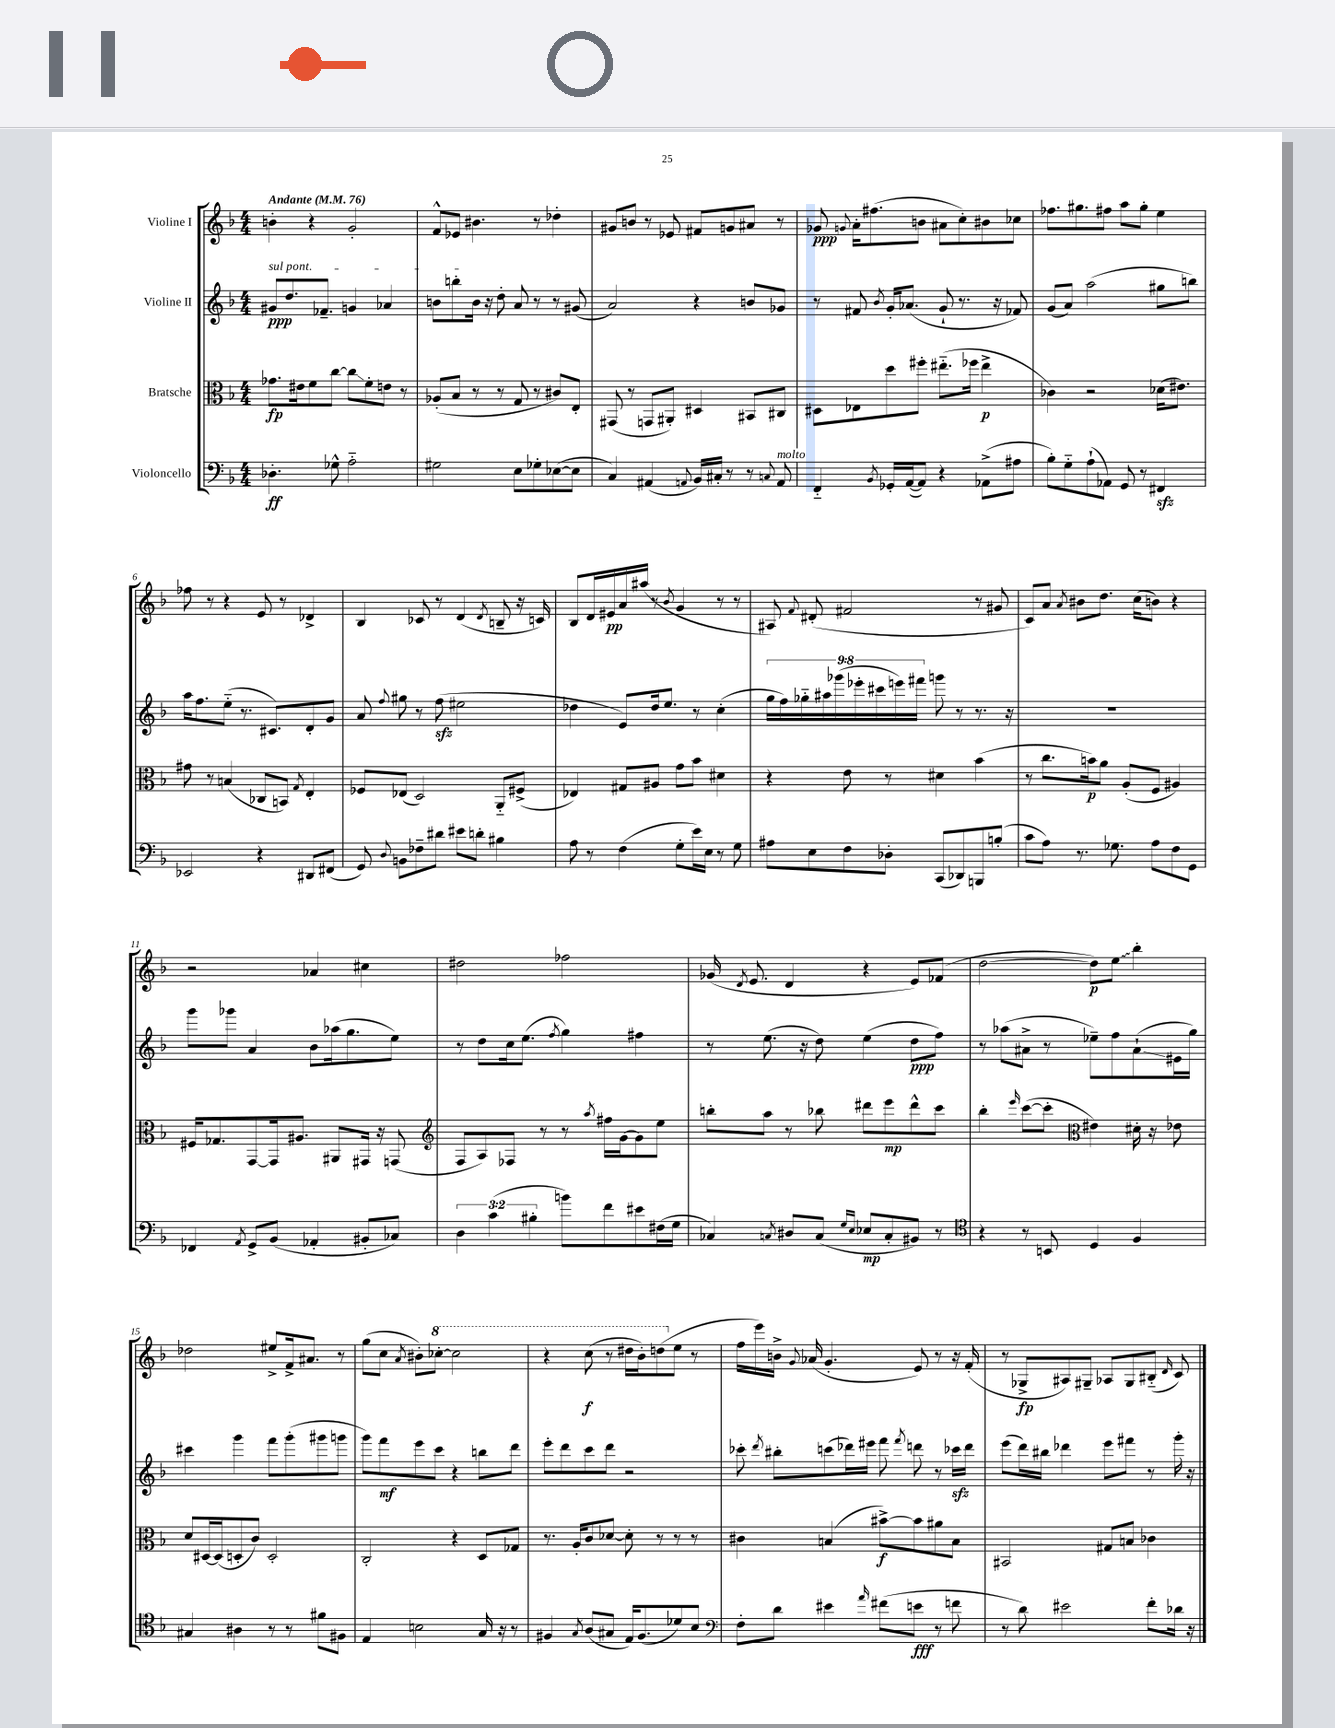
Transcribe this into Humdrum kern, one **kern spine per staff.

**kern	**kern	**kern	**kern
*staff4	*staff3	*staff2	*staff1
*clefF4	*clefC3	*clefG2	*clefG2
*k[b-]	*k[b-]	*k[b-]	*k[b-]
*M4/4	*M4/4	*M4/4	*M4/4
*MM76	*MM76	*MM76	*MM76
4.D-'	8.g-	8g#	4b'
.	.	8.dd	.
.	16e#	.	.
.	8f	.	4r
.	.	8.f-~	.
8G-^^	[8cc	.	.
2A'~	8cc]	4g	2g'
.	8f'	.	.
.	8e	4a-	.
.	8r	.	.
=	=	=	=
2G#	(8A-'	8b	8f^^
.	8B-	8bb'	8e-
.	8r	16b	4.b#
.	.	16r	.
.	8r	8dd'	.
8E	8G	8a	.
8G-'	8r	8r	8r
([8E-	8c#)	8r	4dd-'
8E-]	8E'	(8g#	.
=	=	=	=
4C)	(8GG#	2a)	8g#
.	8r	.	8b
(4AA#	8GG	.	8r
.	8AA#')	.	8e-
8qqAA	.	.	.
16BB-)	4D#	4r	8f#
16C#'	.	.	.
8r	.	.	8g
8r	8BB#	8b	8a#
8qqC	.	.	.
8AA	8C#	8g-	8r
=	=	=	=
4FF'~	8D#	8r	8g-
.	.	.	8qqg
.	8E-	8f#	16a'
.	.	.	(8.ff#
8qBB-	.	8qb-	.
16GG-'	8dd	16g'	.
([16AA	.	(8.a-	.
8AA])	8ff#'	.	8b
4r	(8.ee#'~	8g`	8a#
.	.	8.r	8cc')
.	16ff-	.	.
(8AA-^	4ee#^	.	8b#
.	.	16r	.
8A#	.	8f-)	8cc-
=	=	=	=
8B-')	4c-)	(8g	8.ff-
8G'~	.	8a)	.
.	.	.	8.gg#
(8A`	2r	(2aa	.
8AA-)	.	.	8ff#
8GG	.	.	8aa
8r	.	.	8gg#'
4FF#	(16d-	8gg#	4ee
.	8.e#)	.	.
.	.	8bb)	.
=	=	=	=
2EE-	8g#	16aa	8ff-
.	.	8.ff	.
.	8r	.	8r
.	(4B	(8ee'~	4r
.	.	8.r	.
4r	8C-	.	8e
.	.	8.c#)	.
.	8BB)	.	8r
.	8qG	.	.
8DD#	4E'	8d'	4d-^
(8FF#	.	8g	.
=	=	=	=
8GG)	8F-	8a	4B-
8qqD	.	8qqff	.
8BB	(8E-	8gg#	.
8F-~	2D)	8r	8c-
8d#	.	(8ff	8r
8e#	.	2ee#	(4d
8d'	.	.	.
.	.	.	8qd
4B#	8AA'~	.	8B~
.	(8F#^	.	16r
.	.	.	16c)
=	=	=	=
8A	4E-)	4dd-	8B-
8r	.	.	16d
.	.	.	16e#
(4F	8G#	8e)	16a
.	.	.	(16aa#
.	8A#	16dd-	8r
.	.	8.ee	.
.	.	.	8qb-
8G'	8g	.	4g
16e)	8b-	8r	.
16E	.	.	.
8r	4d#	(4cc'	8r
8G	.	.	8r
=	=	=	=
8A#	4r	18gg	8A#)
.	.	18ff)	.
.	.	18gg-'~	.
.	.	.	8qqf
8E	.	.	(8d#'
.	.	18aa#	.
.	.	(18ggg-	.
8F	8e	.	2f#
.	.	18eee-'	.
.	.	18ccc#	.
8D-'	8r	.	.
.	.	18eee)	.
.	.	18fff#	.
(8CC	4d#	8ggg	.
8DD-)	.	8r	.
8BBB	(4b-	8.r	8r
(8B'	.	.	8g#
.	.	16r	.
=	=	=	=
8c	8r	1r	8c)
8A)	8.cc	.	8a
.	.	.	8qa
8.r	.	.	8b#
.	16b)	.	.
.	8a	.	8.dd
8.G-	.	.	.
.	(8A'	.	.
.	.	.	(16cc
8A	8F	.	8b)
8F	4A#)	.	4r
8GG	.	.	.
=	=	=	=
4FF-	16F#	8ggg	2r
.	8.G-	.	.
.	.	8ggg-	.
8qAA	.	.	.
8GG^	[8GG	4a	.
(8BB-	16GG]	.	.
.	8.A#	.	.
4AA-'	.	8b-	4a-
.	8AA#	(16aa-	.
.	.	8.gg	.
8BB#'	16GG#	.	4cc#
.	16r	.	.
8C-)	(8GG	8ee)	.
=	=	=	=
*	*clefG2	*	*
6D	8F	8r	2dd#
.	8A)	8dd	.
(6c	.	.	.
.	8F-	16cc	.
.	.	(8.ee	.
6B#'	.	.	.
.	8r	.	.
.	.	8qff	.
8b)	8r	4gg)	2ff-
.	8qaa	.	.
8f	16ff#	.	.
.	[16g	.	.
8e#	8g]	4ff#	.
(16F#	8ee	.	.
16G	.	.	.
=	=	=	=
4C-)	8bb'	8r	(16g-
.	.	.	8qd
.	.	.	8.e
.	8aa	(8.ee	.
8qC	.	.	.
8D#	8r	.	4d
.	.	16r	.
(8C	8bb-	8dd)	.
16qqG	.	.	.
16qqE	.	.	.
8E-	8ddd#	(4ee	4r
8C'	8eee	.	.
8BB#)	8ddd#^^	8dd	8e)
8r	8ccc	8ff)	(8f-
=	=	=	=
*clefC4	*	*	*
4r	4bb-'	8r	[2dd
.	.	(8aa-	.
.	16qqeee	.	.
8r	([8ccc	8a#^	.
8BB	8ccc']	8r	.
*	*clefC3	*	*
4D	4e#)	8ee-~)	8dd])
.	.	8ff	8ee
4F	16d#'	(8a#`	4bb-'
.	16r	.	.
.	8e-	16e#	.
.	.	16gg)	.
=	=	=	=
4G#	8d	4ccc#	2dd-
.	[16D#	.	.
.	(16D#]	.	.
4A#	8D'	4ggg	.
.	8c)	.	.
8r	2D'	8fff	8ee#^
8r	.	(8ggg'	16f^
.	.	.	8.a#
8f#	.	8ggg#	.
8F#	.	8ggg	8r
=	=	=	=
4E	2C'	8ggg)	(8gg
.	.	8fff	8cc
.	.	.	8qa
2B	.	8eee	8b#')
.	.	8ccc	[8ccc-'
.	4r	4r	2ccc-]
16G	8D	8bb	.
16r	.	.	.
8r	8G-	8ddd	.
=	=	=	=
4F#	8.r	8eee'	4r
.	.	8ddd	.
.	16A'	.	.
8qG	.	.	.
(8A	8c	8ccc	(8ccc
8G#	[8d-	8ddd	8r
16E)	8d-']	2r	16ddd#
(8.F#	.	.	16bb-')
.	8r	.	(8ddd
8d-)	8r	.	8ee
8B-	8r	.	8r
=	=	=	=
*clefF4	*	*	*
8F'	4c#	8ccc-'	16ff
.	.	.	16eee)
.	.	8qddd	.
8d	.	8bb#'	16b^
.	.	.	8qqg
.	.	.	(16a-
4e#	(4B	(8ccc	4.g'
.	.	16ddd-)	.
.	.	16eee#	.
16qqa	.	.	.
(8f#	[8b#^)	8fff	.
.	.	8qfff	.
8e	8b#]	8ddd	8e)
8r	8a#	8r	8r
8f	8B	16ccc-	16r
.	.	16ddd	(16f'
=	=	=	=
8r	2BB#	(8eee	8r
8d)	.	16ddd)	8G-^
.	.	16bb#	.
2e#	.	4ddd-	8A#)
.	.	.	8G#~
.	8G#	8eee	8A-
.	8B	8fff#	8G#
8f'	4c-	8r	(8B#'~
.	.	.	16qqd
16d-	.	16ggg'	8c)
16r	.	16r	.
==	==	==	==
*-	*-	*-	*-
